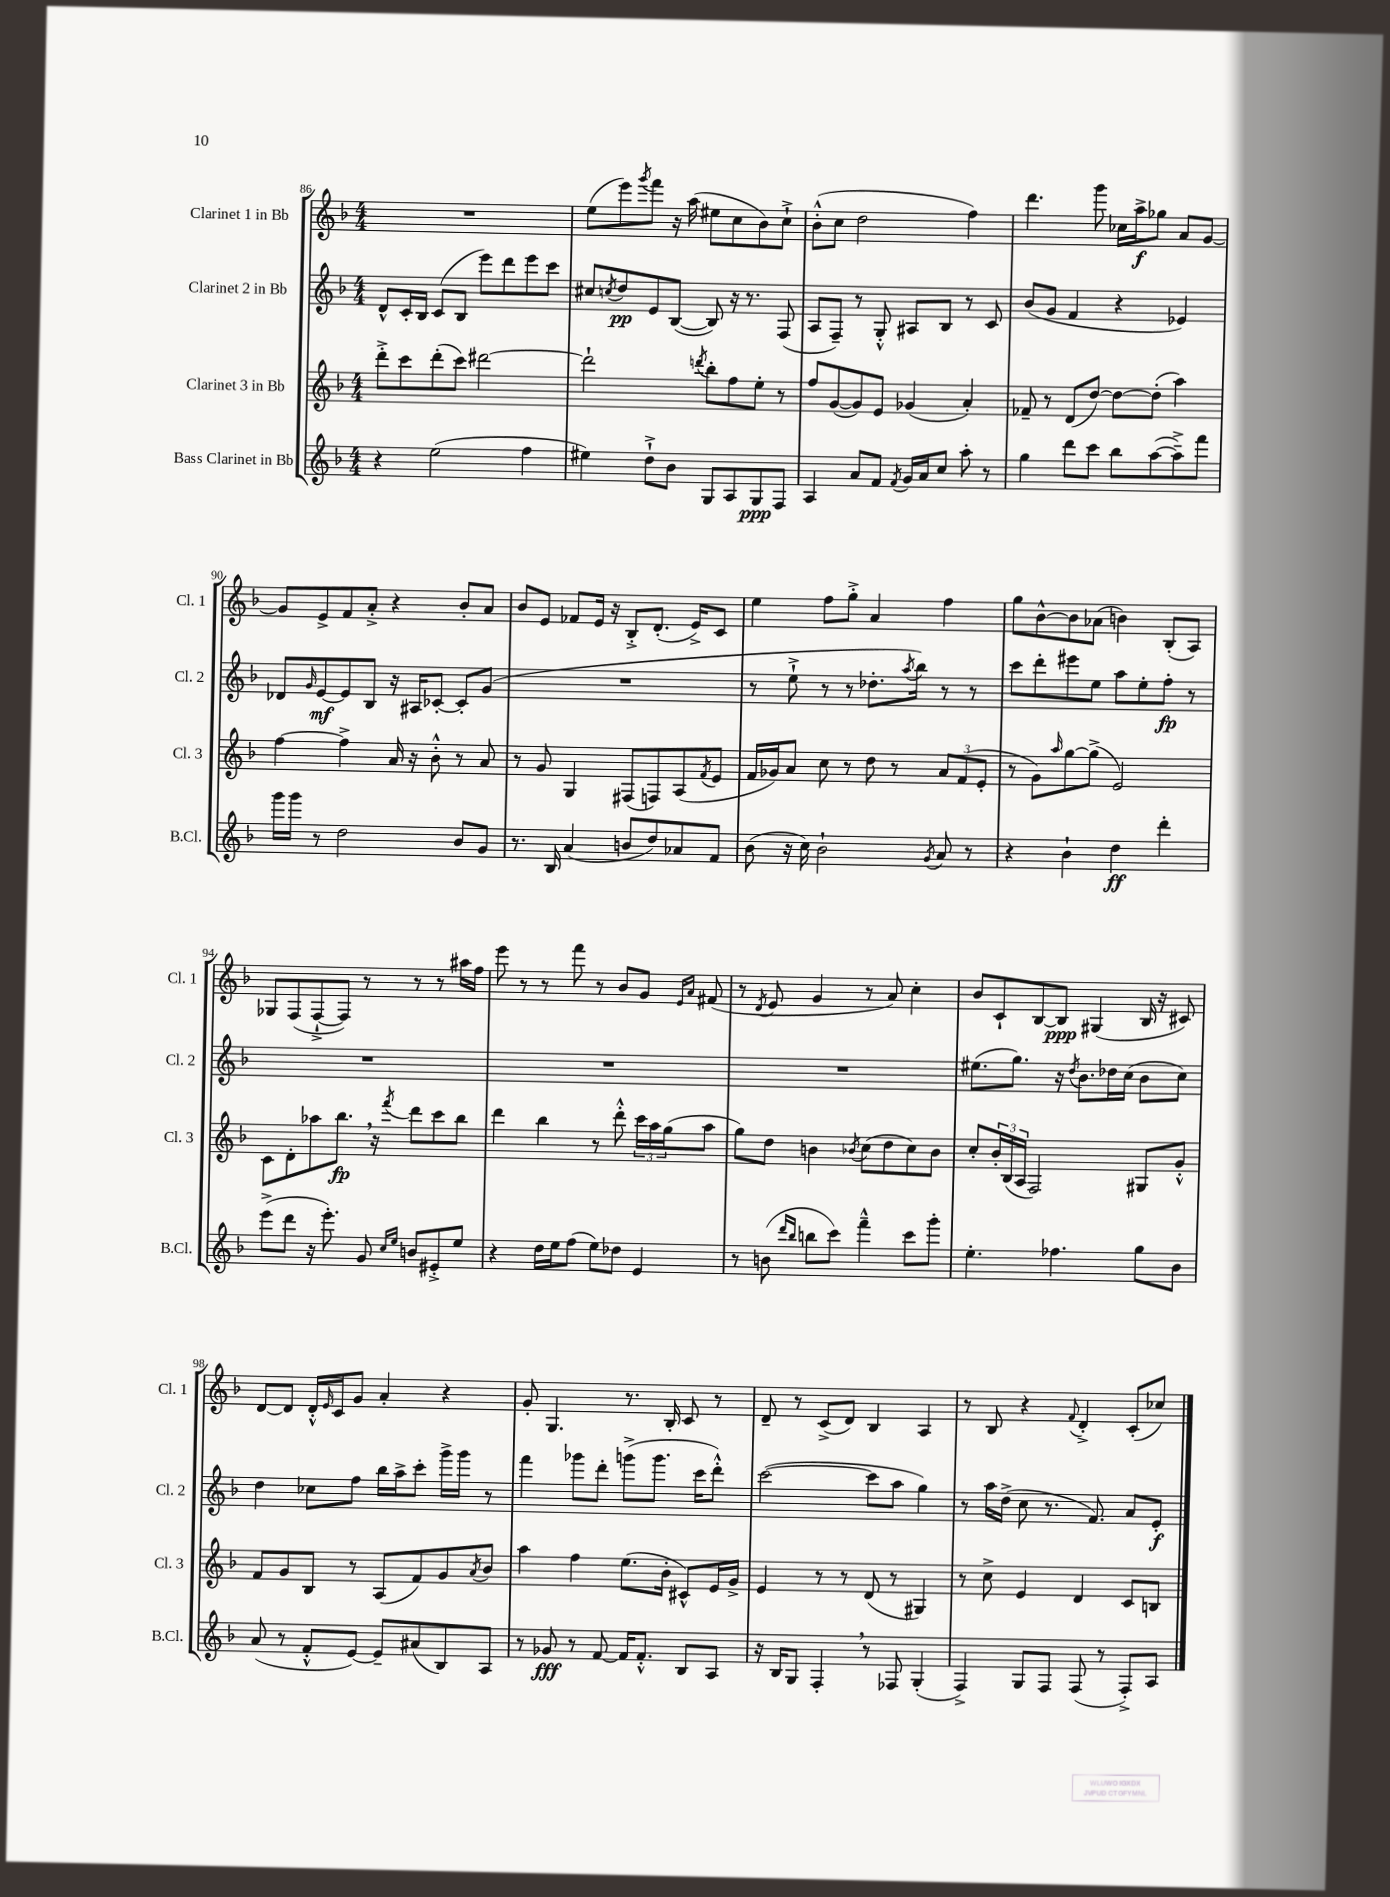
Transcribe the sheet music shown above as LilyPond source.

<<
\new StaffGroup <<
\new Staff = "s0" \with { instrumentName = "Clarinet 1 in Bb" shortInstrumentName = "Cl. 1" } {
    \clef treble \key f \major \numericTimeSignature \time 4/4
    R1 |
    e''8( e'''8) \acciaccatura { g'''8 } f'''8 r16 a''16( eis''8 c''8 bes'8) c''8-!-> |
    bes'8-.-^( c''8 d''2 f''4) |
    d'''4. g'''8 ces''16 a''16->\f ges''8 a'8 g'8~ |
    g'8 e'8-> f'8 a'8-.-> r4 bes'8-. a'8 |
    bes'8 e'8 fes'8 e'16 r16 bes8-.-> d'8.-.( e'16->) c'8 |
    e''4 f''8 g''8-.-> a'4 f''4 |
    g''8 bes'8~-^ bes'8 aes'8( b'4) bes8-.( a8) |
    ges8 f8( f8~-!-> f8) r8 r8 r8 ais''16 f''16 |
    e'''8 r8 r8 f'''8 r8 bes'8 g'8 \grace { e'16 a'16 } fis'8( |
    r8 \acciaccatura { d'8 } e'8 g'4 r8 a'8) c''4-. |
    bes'8 c'8-! bes8~ bes8\ppp gis4( bes16 r16 cis'8) |
    d'8~ d'8 d'16-.-^ \grace { e'16 } c'16 g'8 a'4-. r4 |
    g'8-. g4. r8. bes16-. c'8 r8 |
    d'8-- r8 c'8->( d'8) bes4 a4 |
    r8 bes8 r4 \appoggiatura { f'8 } d'4-.-> c'8-.( ces''8) \bar "|." |
}
\new Staff = "s1" \with { instrumentName = "Clarinet 2 in Bb" shortInstrumentName = "Cl. 2" } {
    \clef treble \key f \major \numericTimeSignature \time 4/4
    d'8-^ c'16-. bes16 c'8( bes8 e'''8) d'''8 e'''8 c'''8 |
    cis''8 \acciaccatura { c''8 } d''8\pp e'8 bes8~( bes8) r16 r8. f8( |
    a8 f8--) r8 g8-.-^ ais8 bes8 r8 c'8 |
    bes'8( g'8 f'4 r4 ees'4) |
    des'8 \grace { g'16 } e'8~\mf e'8 bes8 r16 ais16 ces'8~-. ces'8-. g'8( |
    R1 |
    r8 e''8-!-> r8 r8 des''8.-. \acciaccatura { a''8 } bes''16) r8 r8 |
    c'''8 d'''8-. eis'''8 e''8 a''8 e''8-. f''8-.\fp r8 |
    R1 |
    R1 |
    R1 |
    eis''8.( g''8.) r16 \acciaccatura { d''8 } bes'8. des''16 c''16( bes'8 c''8) |
    d''4 ces''8 f''8 bes''16 a''16-> c'''8-. g'''16-> g'''16 r8 |
    f'''4 ges'''8 d'''8-. g'''8->( g'''8. c'''16 d'''8-.-^) |
    c'''2~( c'''8 a''8 g''4) |
    r8 a''16 d''16->( c''8 r8. f'8.) a'8 e'8-.\f \bar "|." |
}
\new Staff = "s2" \with { instrumentName = "Clarinet 3 in Bb" shortInstrumentName = "Cl. 3" } {
    \clef treble \key f \major \numericTimeSignature \time 4/4
    d'''8-.-> c'''8 d'''8-.( c'''8) dis'''2~ |
    dis'''2-! \acciaccatura { d'''8 } bes''8-. f''8 e''8-. r8 |
    f''8 g'8~( g'8) e'8 ges'4( a'4-.) |
    fes'8-- r8 d'8( d''8~) d''8~ d''8-.( a''4) |
    f''4~ f''4-> a'16 r16 bes'8-.-^ r8 a'8 |
    r8 g'8 g4 fis8( f8) a8( \acciaccatura { f'8 } e'8 |
    f'16 ges'16) a'8 c''8 r8 d''8 r8 \tuplet 3/2 { a'8 f'8( e'8-. } |
    r8 g'8) \grace { a''16 } g''8~ g''8->( e'2) |
    c'8 d'8-. aes''8 bes''8.\fp \breathe r16 \acciaccatura { f'''8 } d'''8 c'''8 bes''8 |
    d'''4 bes''4 r8 d'''8-.-^ \tuplet 3/2 { c'''16 a''16 g''16( } a''8 |
    g''8) d''8 b'4 \acciaccatura { bes'8 } c''8( d''8 c''8) bes'8 |
    c''8-. \tuplet 3/2 { bes'16-. bes16( a16 } f2) gis8 g'8-.-^ |
    f'8 g'8 bes8 r8 a8( f'8) g'8 \acciaccatura { a'8 } bes'8 |
    a''4 f''4 e''8.( bes'16-. cis'8-^) e'16 g'16-> |
    e'4 r8 r8 d'8( r8 gis4) |
    r8 c''8-> e'4 d'4 c'8 b8 \bar "|." |
}
\new Staff = "s3" \with { instrumentName = "Bass Clarinet in Bb" shortInstrumentName = "B.Cl." } {
    \clef treble \key f \major \numericTimeSignature \time 4/4
    r4 e''2( f''4 |
    eis''4) d''8-!-> bes'8 g8 a8 g8\ppp f8 |
    a4 a'8 f'8 \acciaccatura { f'8 } g'16 a'16 c''8 a''8-. r8 |
    g''4 d'''8 c'''8 bes''8 a''8~( a''8--->) f'''8 |
    g'''16 g'''16 r8 d''2 bes'8 g'8 |
    r8. bes16 a'4( b'8 d''8) aes'8 f'8 |
    bes'8( r16 c''16) bes'2-! \acciaccatura { g'8 } a'8 r8 |
    r4 bes'4-! d''4\ff d'''4-. |
    e'''8->( d'''8 r16 e'''8.-.) g'8 \grace { c''16 e''16 } b'8 eis'8-.-> e''8 |
    r4 d''16 e''16 f''8( e''8) des''8 e'4 |
    r8 b'8( \grace { d'''16 bes''16 } b''8 c'''8) f'''4---^ c'''8 g'''8-. |
    e''4.-. fes''4. g''8 bes'8 |
    a'8( r8 f'8-.-^ e'8~) e'8-- ais'8( bes8) a8 |
    r8 ges'8\fff r8 f'8~ f'16 f'8.-.-^ bes8 a8 |
    r16 bes16 g8 f4-. \breathe r8 fes8 g4-.( |
    f4->) g8 f8 f8( r8 f8-.->) a8 \bar "|." |
}
>>
>>
\layout { \context { \Score currentBarNumber = #86 } }
